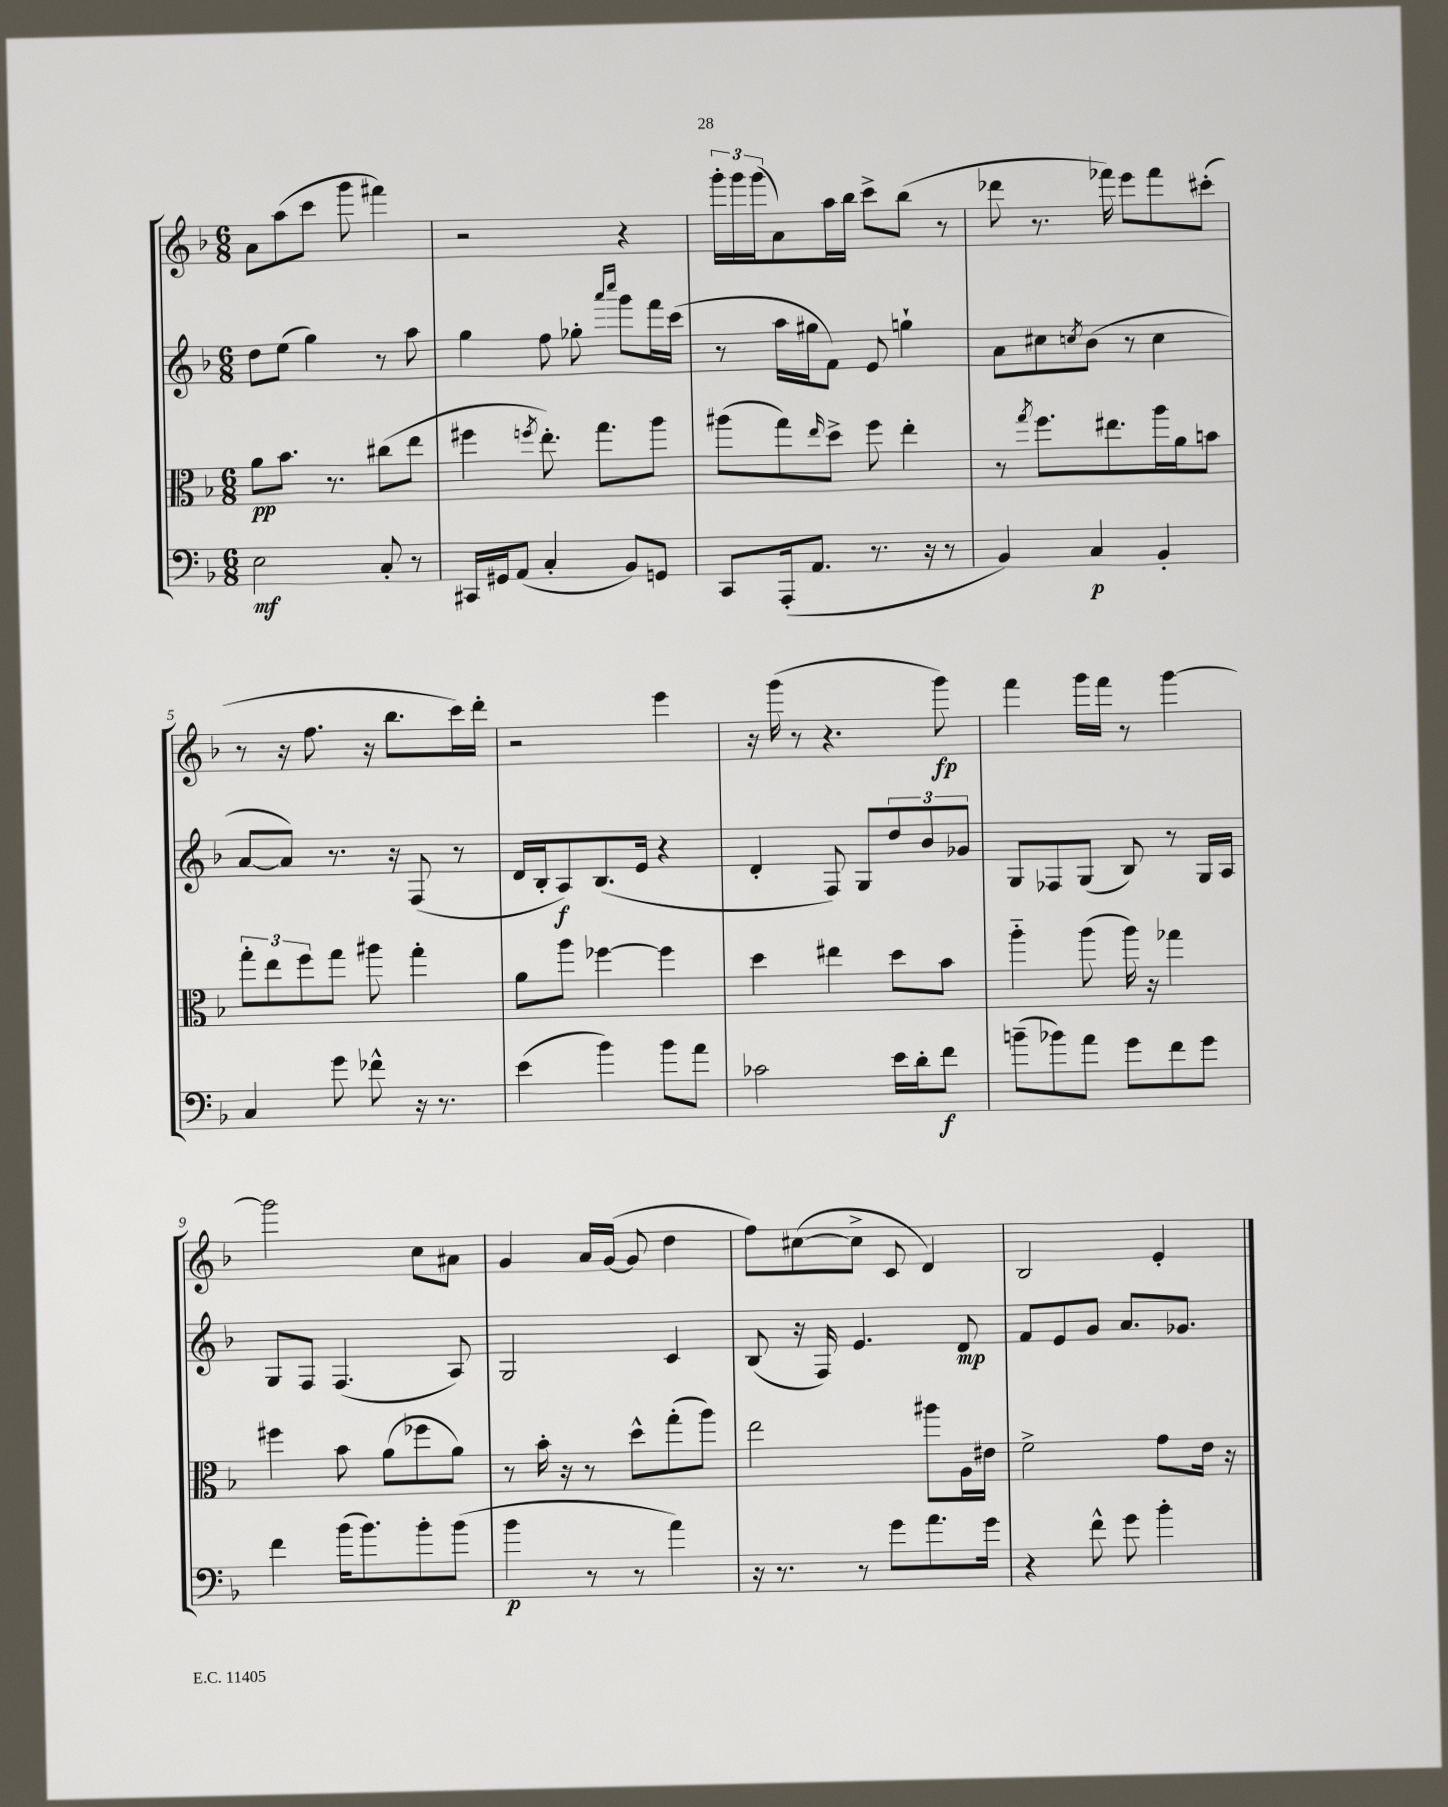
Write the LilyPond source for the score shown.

<<
\new StaffGroup <<
\new Staff = "s0" {
    \clef treble \key f \major \numericTimeSignature \time 6/8
    a'8 a''8( c'''8 g'''8 fis'''4) |
    r2 r4 |
    \tuplet 3/2 { g'''16-. g'''16 g'''16( } a'8) a''16 bes''16 c'''8-> bes''8( r8 |
    des'''8 r8. fes'''16) e'''8 fes'''8 cis'''8-.( |
    r8 r16 f''8. r16 bes''8. c'''16) d'''16-. |
    r2 e'''4 |
    r16 g'''16( r8 r4. g'''8\fp) |
    f'''4 g'''16 f'''16 r8 g'''4~ |
    g'''2 c''8 ais'8 |
    g'4 a'16 g'16~( g'8 d''4 |
    f''8) cis''8~( cis''8-> c'8 d'4) |
    bes2 e'4-. \bar "|." |
}
\new Staff = "s1" {
    \clef treble \key f \major \numericTimeSignature \time 6/8
    d''8 e''8( g''4) r8 a''8 |
    g''4 f''8 ges''8-. \grace { a'''16 c''''16 } g'''8 f'''16 c'''16( |
    r8 a''16 gis''16 f'8) e'8 g''4-! |
    a'8 cis''8 \acciaccatura { c''8 } bes'8( r8 c''4 |
    a'8~ a'8) r8. r16 f8( r8 |
    d'16 bes16-. a8\f) bes8.( e'16 r4 |
    d'4-. f8) g8 \tuplet 3/2 { d''8 bes'8 ges'8 } |
    g8 fes8 g8( bes8) r8 g16 a16 |
    g8 f8 f4.( a8) |
    g2 c'4 |
    bes8( r16 f16) e'4. d'8\mp |
    f'8 e'8 g'8 a'8. ges'8. \bar "|." |
}
\new Staff = "s2" {
    \clef alto \key f \major \numericTimeSignature \time 6/8
    a'8\pp bes'8. r8. cis''8( e''8 |
    fis''4 \acciaccatura { f''8 } e''8.-.) g''8. a''8 |
    ais''8( g''8) \grace { e''16 } d''8-> f''8 e''4-. |
    r8 \acciaccatura { g''8 } f''8. eis''8. a''16 a'16 b'8 |
    \tuplet 3/2 { g''8-. e''8 f''8 } g''8 ais''8 g''4-. |
    a'8 a''8 fes''4~ fes''4 |
    d''4 eis''4 d''8 bes'8 |
    a''4-_ a''8( a''16) r16 ges''4 |
    fis''4 bes'8 a'8( fes''8 a'8) |
    r8 bes'16-. r16 r8 d''8-^ g''8-.( a''8) |
    e''2 ais''8 a16 eis'16 |
    f'2-> g'8 e'16 r16 \bar "|." |
}
\new Staff = "s3" {
    \clef bass \key f \major \numericTimeSignature \time 6/8
    e2\mf c8-. r8 |
    cis,16 gis,16 a,8( c4-. bes,8) g,8 |
    c,8 a,,16-.( a,8. r8. r16 r8 |
    bes,4) c4\p bes,4-. |
    c4 g'8 fes'8-^ r16 r8. |
    e'4( bes'4) bes'8 a'8 |
    ces'2 e'16 d'16-. f'8\f |
    b'8--( bes'8) a'8 g'8 f'8 g'8 |
    f'4 bes'16( bes'8.) bes'8-. bes'8( |
    bes'4\p r8 r8 a'4) |
    r16 r8. r8 g'8 a'8. g'16 |
    r4 f'8-^ g'8 bes'4-. \bar "|." |
}
>>
>>
